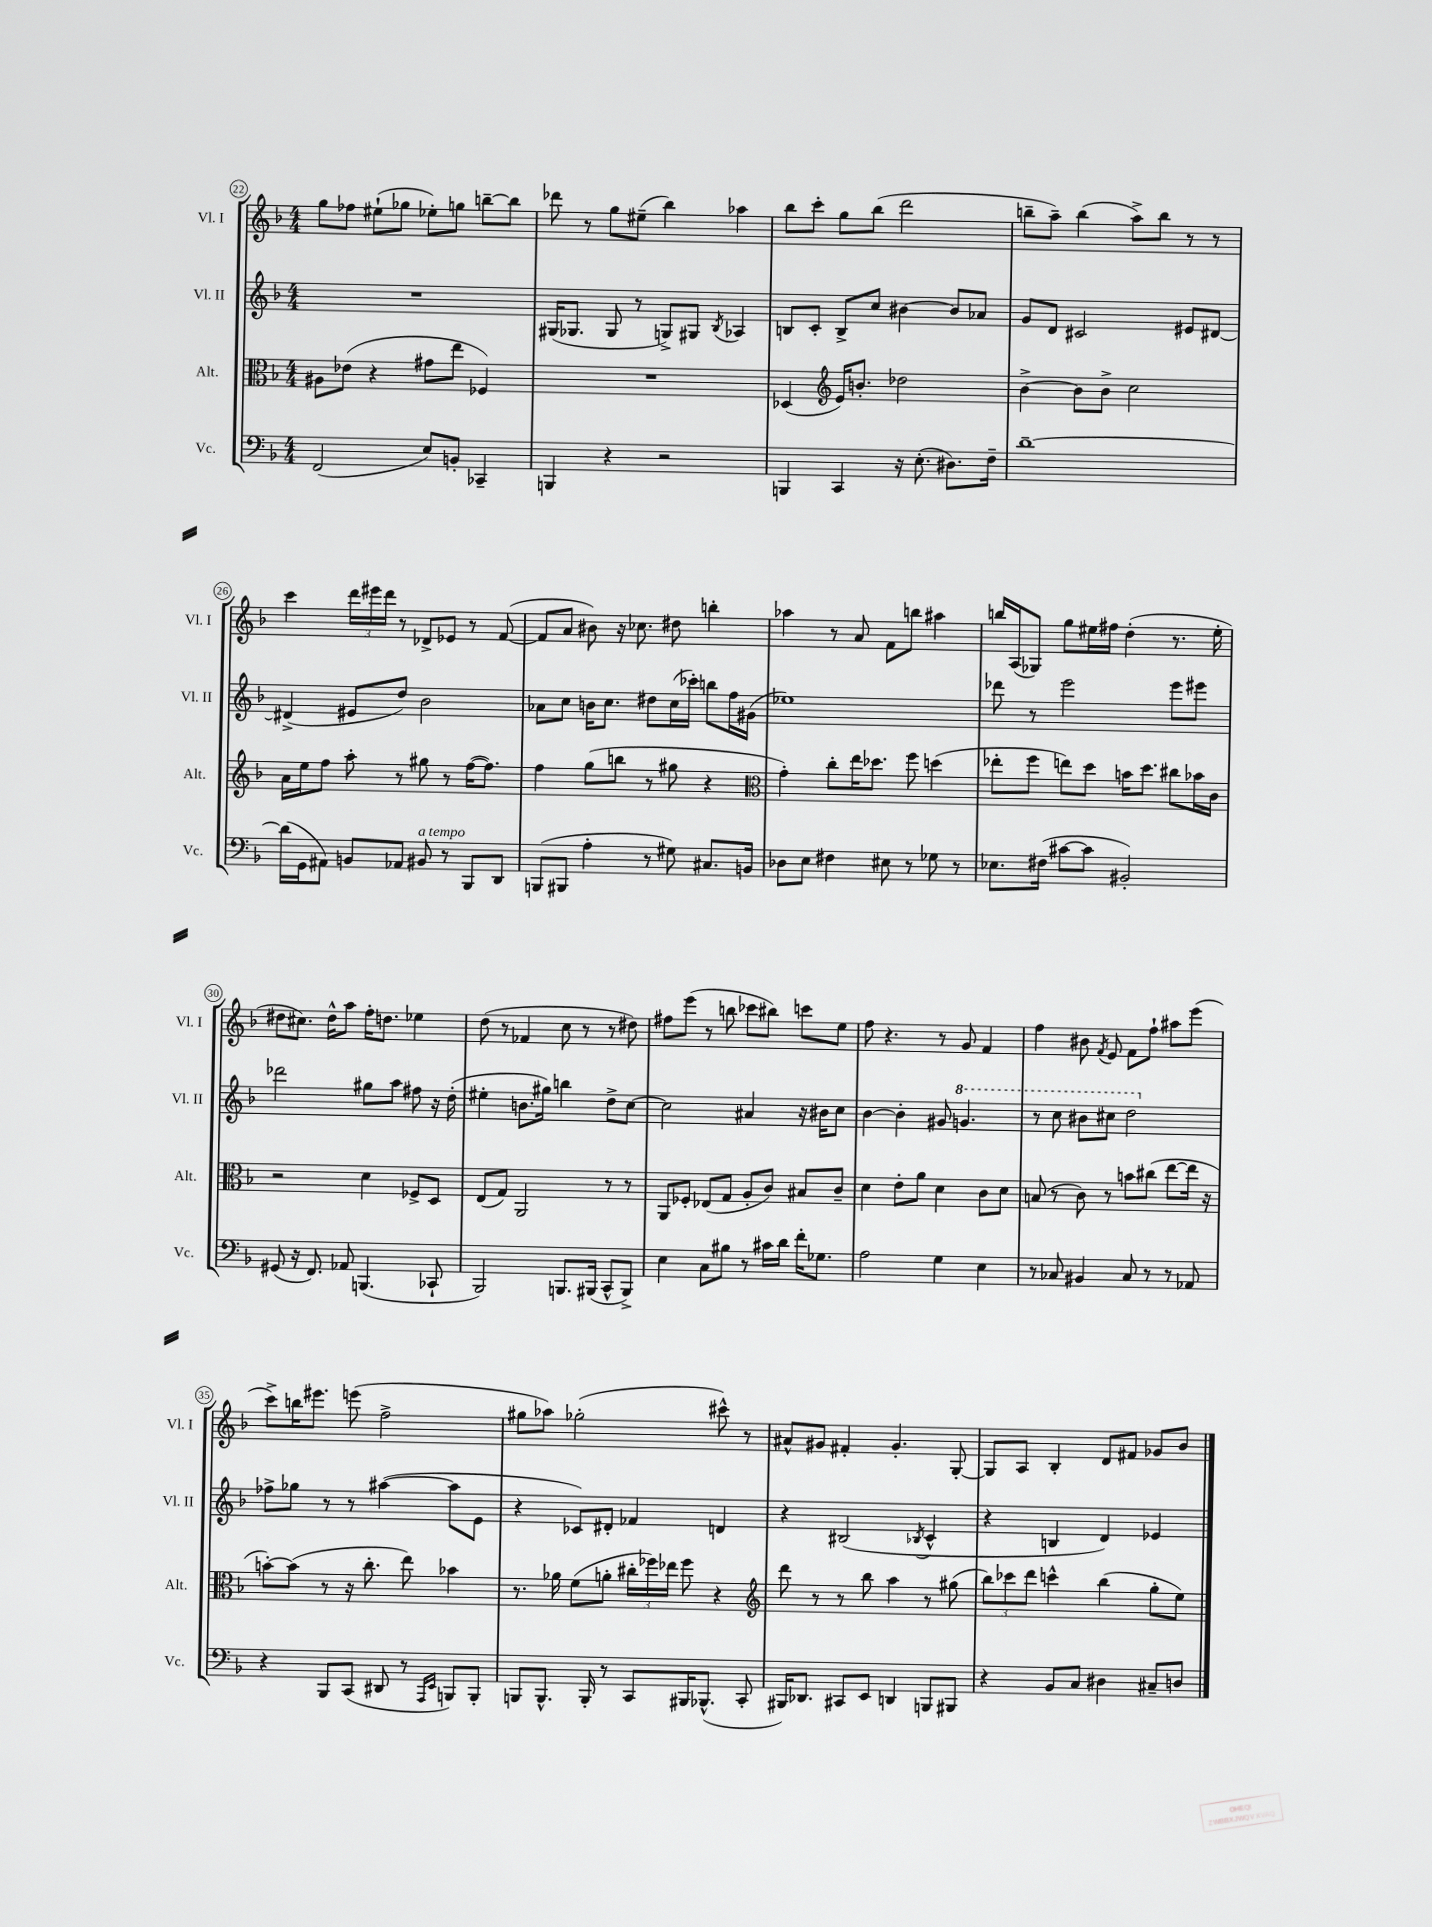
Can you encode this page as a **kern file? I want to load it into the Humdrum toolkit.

**kern	**kern	**kern	**kern
*staff4	*staff3	*staff2	*staff1
*clefF4	*clefC3	*clefG2	*clefG2
*k[b-]	*k[b-]	*k[b-]	*k[b-]
*M4/4	*M4/4	*M4/4	*M4/4
(2FF/	8A#\L	1r	8gg\L
.	(8e-\J	.	8ff-\J
.	4r	.	(8ee#`\L
.	.	.	8gg-\J
8E/L)	8g#\L	.	8ee-'\L)
8BB'/J	8ee\J	.	8gg\J
4CC-~/	4F-/)	.	[8bb~\L
.	.	.	8bb\]J
=	=	=	=
4BBB/	1r	(16G#/LK	8ddd-\
.	.	8.G-/J	.
.	.	.	8r
4r	.	8G-/	8gg\L
.	.	8r	(8ee#~\J
2r	.	8G^/L)	4bb-\)
.	.	8G#/J	.
.	.	8qB-/	.
.	.	4A-/	4aa-\
=	=	=	=
4BBB/	(4D-/	8B/L	8bb-\L
.	.	8c'/J	8ccc'\J
*	*clefG2	*	*
4CC/	16e/LK)	8B^/L	8gg\L
.	8.b'/J	.	.
.	.	8cc/J	(8bb-\J
16r	2dd-\	[4b#\	2ddd\
(8.E'\	.	.	.
8.D#\L)	.	8b#/]L	.
.	.	8a-/J	.
16F~\Jk	.	.	.
=	=	=	=
[1d~	[4b-^\	8g/L	8bb~\L
.	.	8d/J	8aa~\J)
.	8b-\]L	2c#/	(4bb\
.	8b-^\J	.	.
.	2cc\	.	8aa^\L)
.	.	.	8bb\J
.	.	8e#/L	8r
.	.	[8d#/J	8r
=	=	=	=
(16d\]LL	16a\LL	(4d#^/]	4ccc\
16GG\J	16ee\J	.	.
8AA#\J)	8ff\J	.	.
8BB/L	8aa'\	8e#/L	24ddd\LL
.	.	.	24eee#\
.	.	.	24ddd\JJ
8AA-/J	8r	8dd/J)	8r
8BB#/	8gg#\	2b-\	8d-^/L
8r	8r	.	8e-/J
8BBB-/L	([16ff\LK	.	8r
.	8.ff\]J)	.	.
8DD/J	.	.	([8f/
=	=	=	=
(8BBB/L	4ff\	8a-\L	8f/]L
8BBB#/J	.	8cc\J	8a/J
4A'\	(8gg\L	16b\LK	8b#\)
.	.	8.cc\J	.
.	8bb\J	.	16r
.	.	.	8.cc-\
8r	8r	8dd#\L	.
8G#\)	8gg#\	(16cc\L	8dd#\
.	.	16ccc-'\JJ)	.
8.C#/L	4r	8bb\L	4bb'\
.	.	16ff\L	.
16BB/Jk	.	(16g#\JJ	.
=	=	=	=
*	*clefC3	*	*
8D-\L	4g'\)	1ee-)	4aa-\
8E\J	.	.	.
4F#\	8cc'\L	.	8r
.	16ee\K	.	8a/
.	8.dd-\J	.	.
8E#\	.	.	8f\L
8r	8ff\	.	8bb\J
8G-\	(4dd\	.	4aa#\
8r	.	.	.
=	=	=	=
8.E-\L	8ee-'\L	8ddd-\	16bb/LL
.	.	.	(16A/J
.	8ff\J	8r	8G-/J)
(16F#\Jk	.	.	.
[8c#\L	8ee\L)	2eee\	8gg\L
8c#\]J	8dd\J	.	16ee#\L
.	.	.	16ff#\JJ
2BB#'/)	16b\LK	.	(4dd'\
.	8.dd\J	.	.
.	8cc#\L	8eee\L	8.r
.	16b-\L	8eee#\J	.
.	16c\JJ	.	16ee#'\
=	=	=	=
(8GG#/	2r	2ddd-\	8dd#\L
16r	.	.	8.cc#\J)
8.FF/)	.	.	.
.	.	.	16dd#^^\LK
8AA-/	.	.	8aa\J
(4.BBB/	4d\	8gg#\L	16ff'\LK
.	.	.	8.dd\J
.	.	8aa\J	.
.	8F-^/L	8ff#\	4ee-\
8CC-`/	8D/J	16r	.
.	.	(16dd'\	.
=	=	=	=
2BBB-/)	(8E/L	4ee#'\	(8dd\
.	8G/J)	.	8r
.	2AA/	8.b\L	4f-/
.	.	16gg#\Jk)	.
8.BBB/L	.	4bb\	8cc\
.	.	.	8r
(16BBB#/Jk	.	.	.
8CC^^/L	8r	8dd^\L	8r
8BBB#^/J)	8r	[8cc\J	8dd#\)
=	=	=	=
4E\	8AA/L	2cc\]	8ff#\L
.	8F-'/J	.	(8eee\J
8C\L	(8E-/L	.	8r
8B#\J	8G/J	.	8bb\
8r	8A'/L	4a#/	8ccc-\L
16c#\LL	8c/J)	.	8bb#\J)
16d\JJ	.	.	.
16f'\LK	8B#/L	16r	8ccc\L
8.G-\J	.	16b#\LK	.
.	8c~/J	8cc\J	8ee\J
=	=	=	=
2A\	4d\	[4b-\	8ff\
.	.	.	4.r
.	8e'\L	4b-'\]	.
.	8a\J	.	.
4G\	4d\	8g#/	8r
.	.	4.gg/	8g/
4E\	8c\L	.	4f/
.	8d\J	.	.
=	=	=	=
8r	(8B/	8r	4ff\
8C-/	8r	8ccc\	.
4BB#/	8c\)	8bb#\L	8b#\
.	.	.	8qf/
.	8r	8ccc#\J	8e/
8C-/	8b\L	2ddd\	8f\L
8r	(8cc#\J	.	8ff`\J
8r	[8ee\L	.	8aa#\L
8AA-/	16ee\]Jk	.	(8eee\J
.	16r	.	.
=	=	=	=
4r	[8b'\L)	8ff-^\L	8ccc^\L)
.	(8b\]J	8gg-\J	16bb\K
.	.	.	8.eee#\J
8BBB-/L	8r	8r	.
(8CC/J	16r	8r	(8eee\
.	8.cc'\	.	.
8DD#/	.	([4aa#\	2ff^\
8r	8ee\)	.	.
16qqAAA/LL	.	.	.
16qqEE/JJ	.	.	.
8BBB/L)	4b-\	8aa#\]L	.
8BBB'/J	.	8e\J	.
=	=	=	=
8BBB/L	8.r	4r	8gg#\L
8.BBB^^/J	.	.	8aa-\J)
.	16a-\	.	.
.	(8f\L	8c-/L)	(2gg-'\
16BBB'/	.	.	.
8r	8a'\J	8d#'/J	.
8CC/L	24cc#'\LL	4f-/	.
.	24ff-\)	.	.
.	24ee-\JJ	.	.
16BBB#/K	8ff-\	.	.
(8.BBB-^^/J	.	.	.
.	4r	4d/	8ccc#^^\)
8CC'/	.	.	8r
=	=	=	=
*	*clefG2	*	*
16BBB#/LK)	8ddd\	4r	8a#^^/L
8.DD-/J	.	.	.
.	8r	.	8g#/J
8CC#/L	8r	(2B#/	4f#'/
8EE/J	8bb-\	.	.
4DD/	4aa\	.	4.g#'/
.	.	8qB-/	.
8BBB/L	8r	4c^^/	.
8BBB#/J	(8gg#\	.	[8G'/
=	=	=	=
4r	12bb-\L)	4r	8G/]L
.	12ccc-\	.	.
.	.	.	8A/J
.	12ddd\J	.	.
8BB-/L	4ccc^^\	4B/	4B-'/
8C/J	.	.	.
4D#\	(4bb-\	4d/)	8d/L
.	.	.	8f#/J
8C#~/L	8gg'\L	4e-/	8g-/L
8D/J	8ee\J)	.	8b-/J
==	==	==	==
*-	*-	*-	*-
